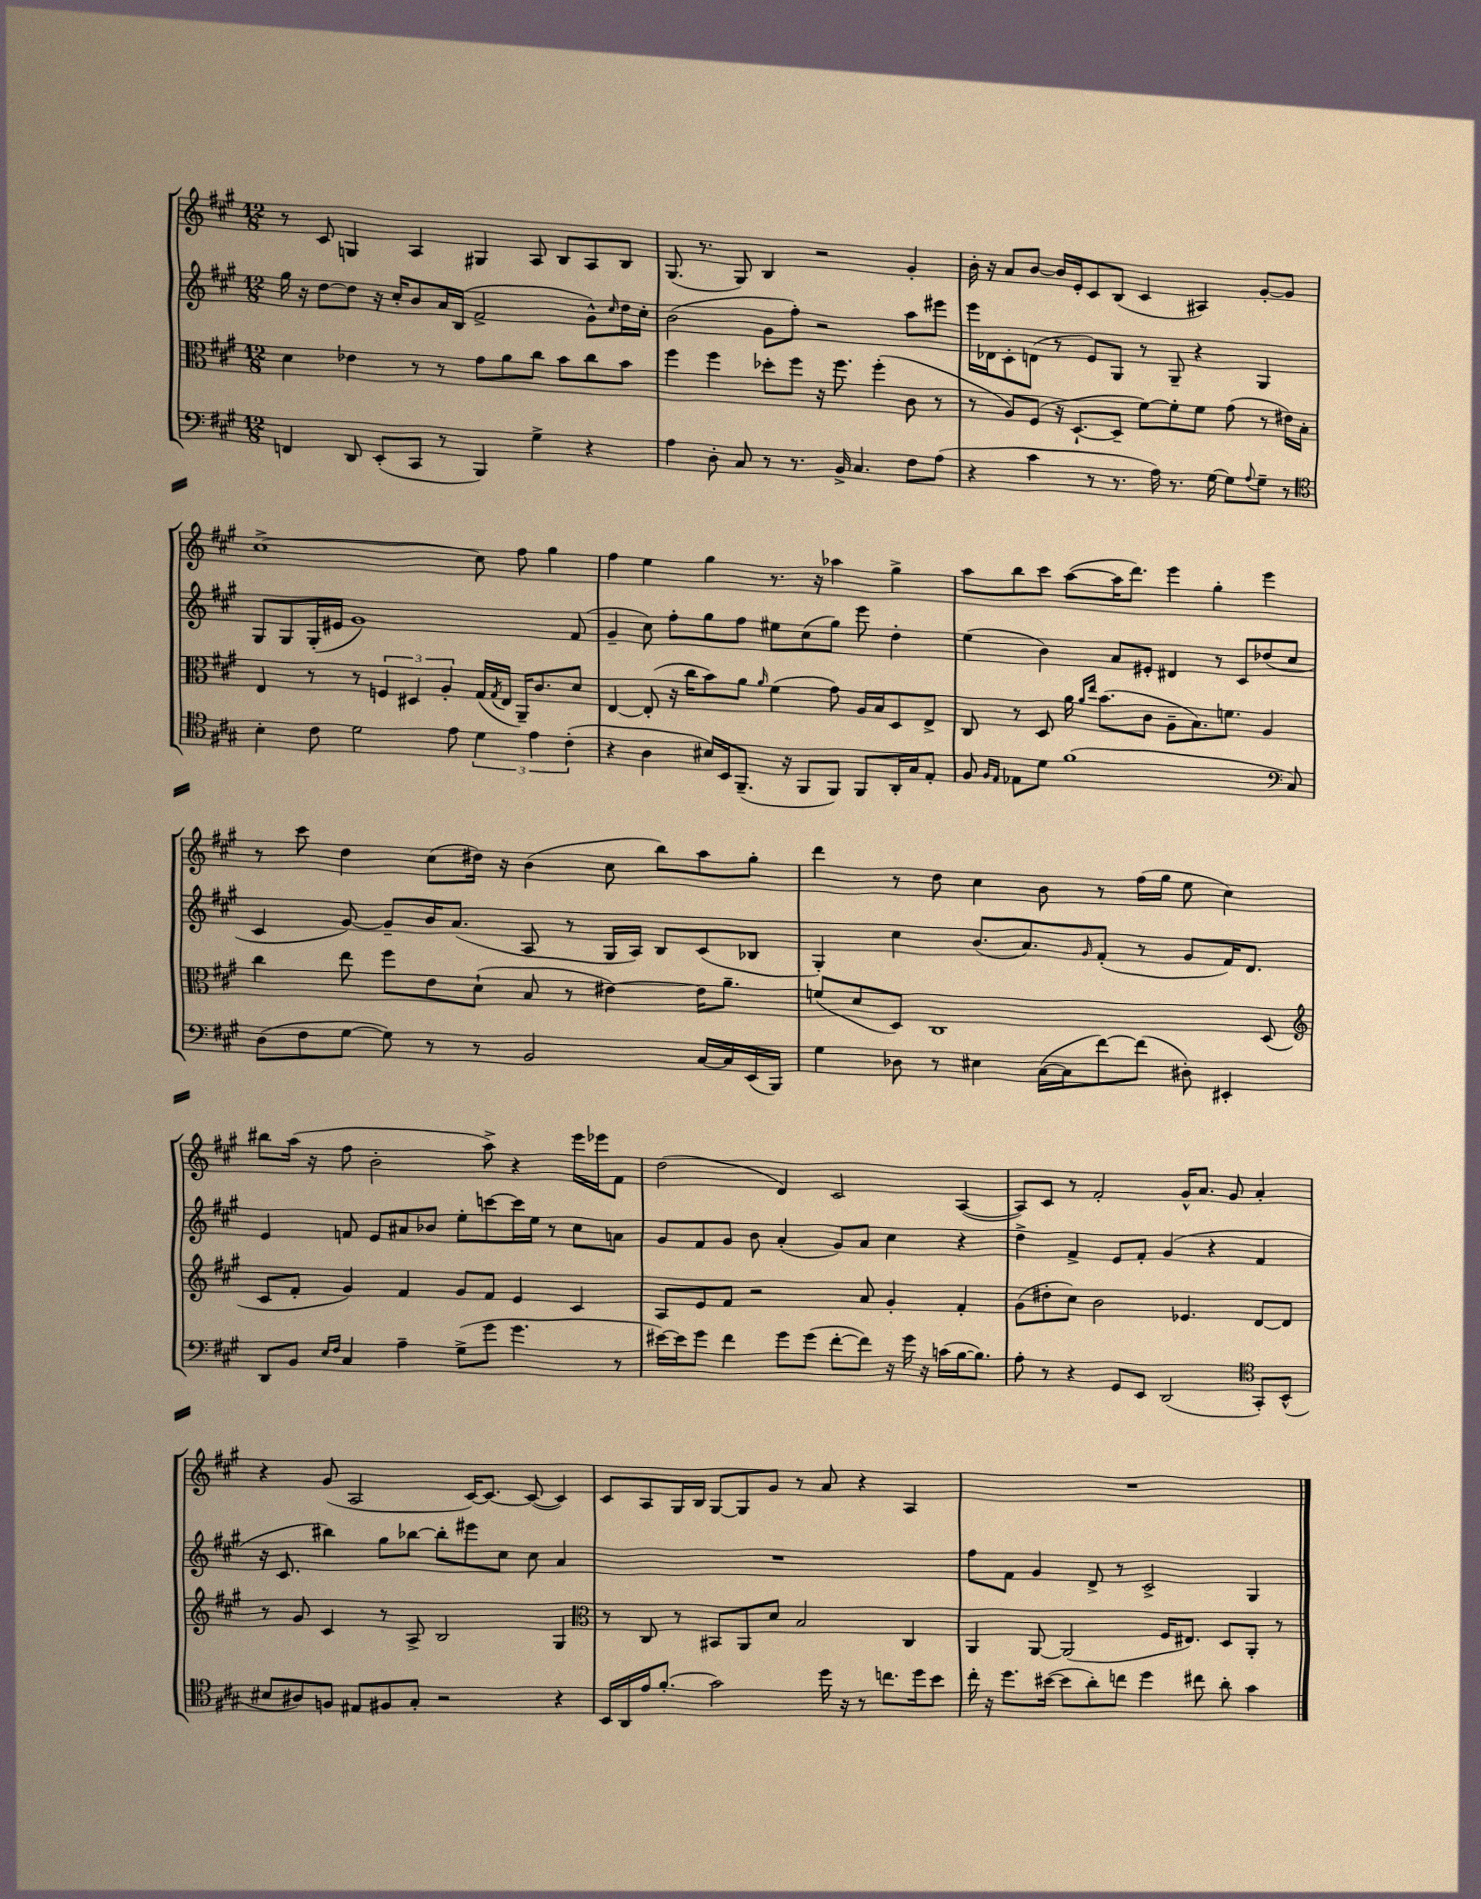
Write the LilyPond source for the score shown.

<<
\new StaffGroup <<
\new Staff = "s0" {
    \clef treble \key a \major \numericTimeSignature \time 12/8
    r8 cis'8 g4 a4 gis4 a8 b8 a8 b8 |
    gis8.( r8. gis8) b4 r2 gis'4-. |
    b'16-. r16 a'8 b'8~ b'16 e'16-. cis'8 b8( cis'4 ais4) gis'8~-. gis'8 |
    cis''1~-> cis''8 fis''8 gis''4 |
    fis''4 e''4 gis''4 r8. r16 aes''4 gis''4-> |
    a''8 b''8 cis'''8 a''8~( a''16 d'''8.) e'''4 gis''4-. e'''4 |
    r8 cis'''8 d''4 cis''8( dis''16) r16 b'4( cis''8 b''8) a''8 gis''8-. |
    d'''4 r8 d''8 cis''4 b'8 r8 fis''16( gis''16 e''8 cis''4) |
    bis''8 a''16( r16 fis''8 b'2-. a''8->) r4 e'''16 ees'''16 fis'8 |
    d''2( d'4) cis'2 a4~( |
    a8) cis'8 r8 fis'2-. gis'16-^ a'8. gis'8 a'4-. |
    r4 gis'8( a2 cis'16~) cis'8.~ cis'8~( cis'4) |
    cis'8 a8 gis16 b16 gis8~ gis8 gis'8 r8 a'8 r4 a4 |
    R1. \bar "|." |
}
\new Staff = "s1" {
    \clef treble \key a \major \numericTimeSignature \time 12/8
    gis''16 r16 d''8~ d''8 r16 cis''16-. b'8 a'16 b16( fis'2-> gis'8-^) \grace { cis''16 } d''16 cis''16-. |
    b'2( gis'8 fis''8-.) r2 a''8 eis'''8 |
    e'''16 des'16 cis'8-. d'8( r8 e'8) gis8 r8 gis8-- r4 gis4 |
    gis8 gis8 gis16-.( eis'16 gis'1) fis'8( |
    gis'4-- cis''8) fis''8-. gis''8 fis''8 eis''8 cis''8( gis''8) e'''8 d''4-. |
    e''4( b'4) a'8 eis'8-. dis'4 r8 cis'8 des''8( cis''8 |
    cis'4 gis'8~) gis'8-- b'16 a'8.( a8 r8 gis16 a16) b8 cis'8( bes8 |
    gis4-.) cis''4 b'8.( a'8.) \grace { gis'16 } fis'8-.( r8 gis'8 fis'16) d'8. |
    e'4 f'8 e'8 ais'8 bes'8 e''8-. c'''8~ c'''16 e''16 r8 cis''8 a'8 |
    gis'8 fis'8 gis'8 b'8 a'4-.( gis'8) a'8 cis''4 r4 |
    d''4-> fis'4-> e'8 fis'8-. gis'4( r4 fis'4 |
    r16 cis'8. bis''4) gis''8 bes''8~ bes''8-. eis'''8 cis''8 cis''8 a'4 |
    R1. |
    fis''8 fis'8 gis'4 d'8-> r8 cis'2-> gis4 \bar "|." |
}
\new Staff = "s2" {
    \clef alto \key a \major \numericTimeSignature \time 12/8
    d'4 ees'4 r8 r8 gis'8 a'8 cis''8 b'8 cis''8 b'8 |
    fis''4 fis''4 des''8-. fis''8 r16 fis''8. fis''4-.( cis'8 r8 |
    r8 a8) fis8( r16 d8.~-! d8-- fis'8~) fis'8-. fis'8 gis'8( r8 eis'16) b16-. |
    e4 r8 r8 \tuplet 3/2 { f4 dis4 a4-. } gis16( \acciaccatura { gis8 } e16 a,16--) cis'8. d'8 |
    e4~ e8-.( r16 cis''16 b'8) a'8 \grace { a'16 } fis'4( gis'8) a16 b16 d8 e8-> |
    cis8 r8 d8 a'16 \grace { a'16 e''16 } b'8.( cis'8 a8-- b8.) f'8. a4 |
    cis''4 e''8 fis''8 e'8 d'8-!( b8 r8 eis'4~) eis'16 a'8.-- |
    f'8( d'8 d8) cis1 d8( |
    \clef treble cis'8 fis'8-. gis'4) fis'4 gis'8 fis'8 e'4 cis'4 |
    a8 e'8 fis'8 r2 a'8 gis'4-. fis'4-. |
    gis'8( dis''8-. cis''8) b'2 ees'4. d'8~ d'8 |
    r8 gis'8 cis'4 r8 a8-> b2 gis4 |
    \clef alto r8 cis8 r8 bis,8 a,8 d'8 b2 cis4 |
    a,4 a,8~ a,2( fis16 eis8.) d8 a,8-. r8 \bar "|." |
}
\new Staff = "s3" {
    \clef bass \key a \major \numericTimeSignature \time 12/8
    f,4 d,8 e,8-.( cis,8 r8 b,,4) gis4-> r4 |
    a4 d8-. cis8 r8 r8. b,16-> cis4. fis8 a8( |
    r4 cis'4 r8 r8. a16) r8. gis16~ gis8 \appoggiatura { a8 } gis8-- r8 |
    \clef tenor b4-. cis'8 d'2 e'8 \tuplet 3/2 { d'4 e'4 cis'4-.( } |
    r4 a4 bis16) b,16 fis,8.--( r16 fis,8 fis,8) fis,8 a,16-. gis16 e8-. |
    fis8 \grace { fis16 e16 } ees8 d'8 fis'1( \clef bass cis8) |
    d8( fis8 gis8~ gis8) r8 r8 b,2 cis16~ cis16 e,16( b,,16) |
    gis4 des8 r8 eis4 cis16~( cis16 fis'8~) fis'8( dis8-.) eis,4-. |
    d,8 b,8 \grace { e16 fis16 } cis4 a4-- gis8->( gis'8 gis'4. r8 |
    eis'16~) eis'16 gis'8 fis'4 gis'8 gis'8( fis'8~-. fis'8) r16 gis'16 r16 c'16( b16~ b8.) |
    a8-. r8 r4 gis,8 e,8 d,2( \clef tenor gis,8-.) b,8-^( |
    bis8 ais8) f8 eis8 fis8 gis8-. r2 r4 |
    b,16 a,16 e'16 fis'8.-.( gis'2) d''16 r16 r8 c''8. d''16 b'8 |
    cis''16-. r16 d''8. bis'16~( bis'8 a'8-.) c''8 d''4 cis''8 a'8-. gis'4 \bar "|." |
}
>>
>>
\layout { \context { \Score \remove "Bar_number_engraver" } }
